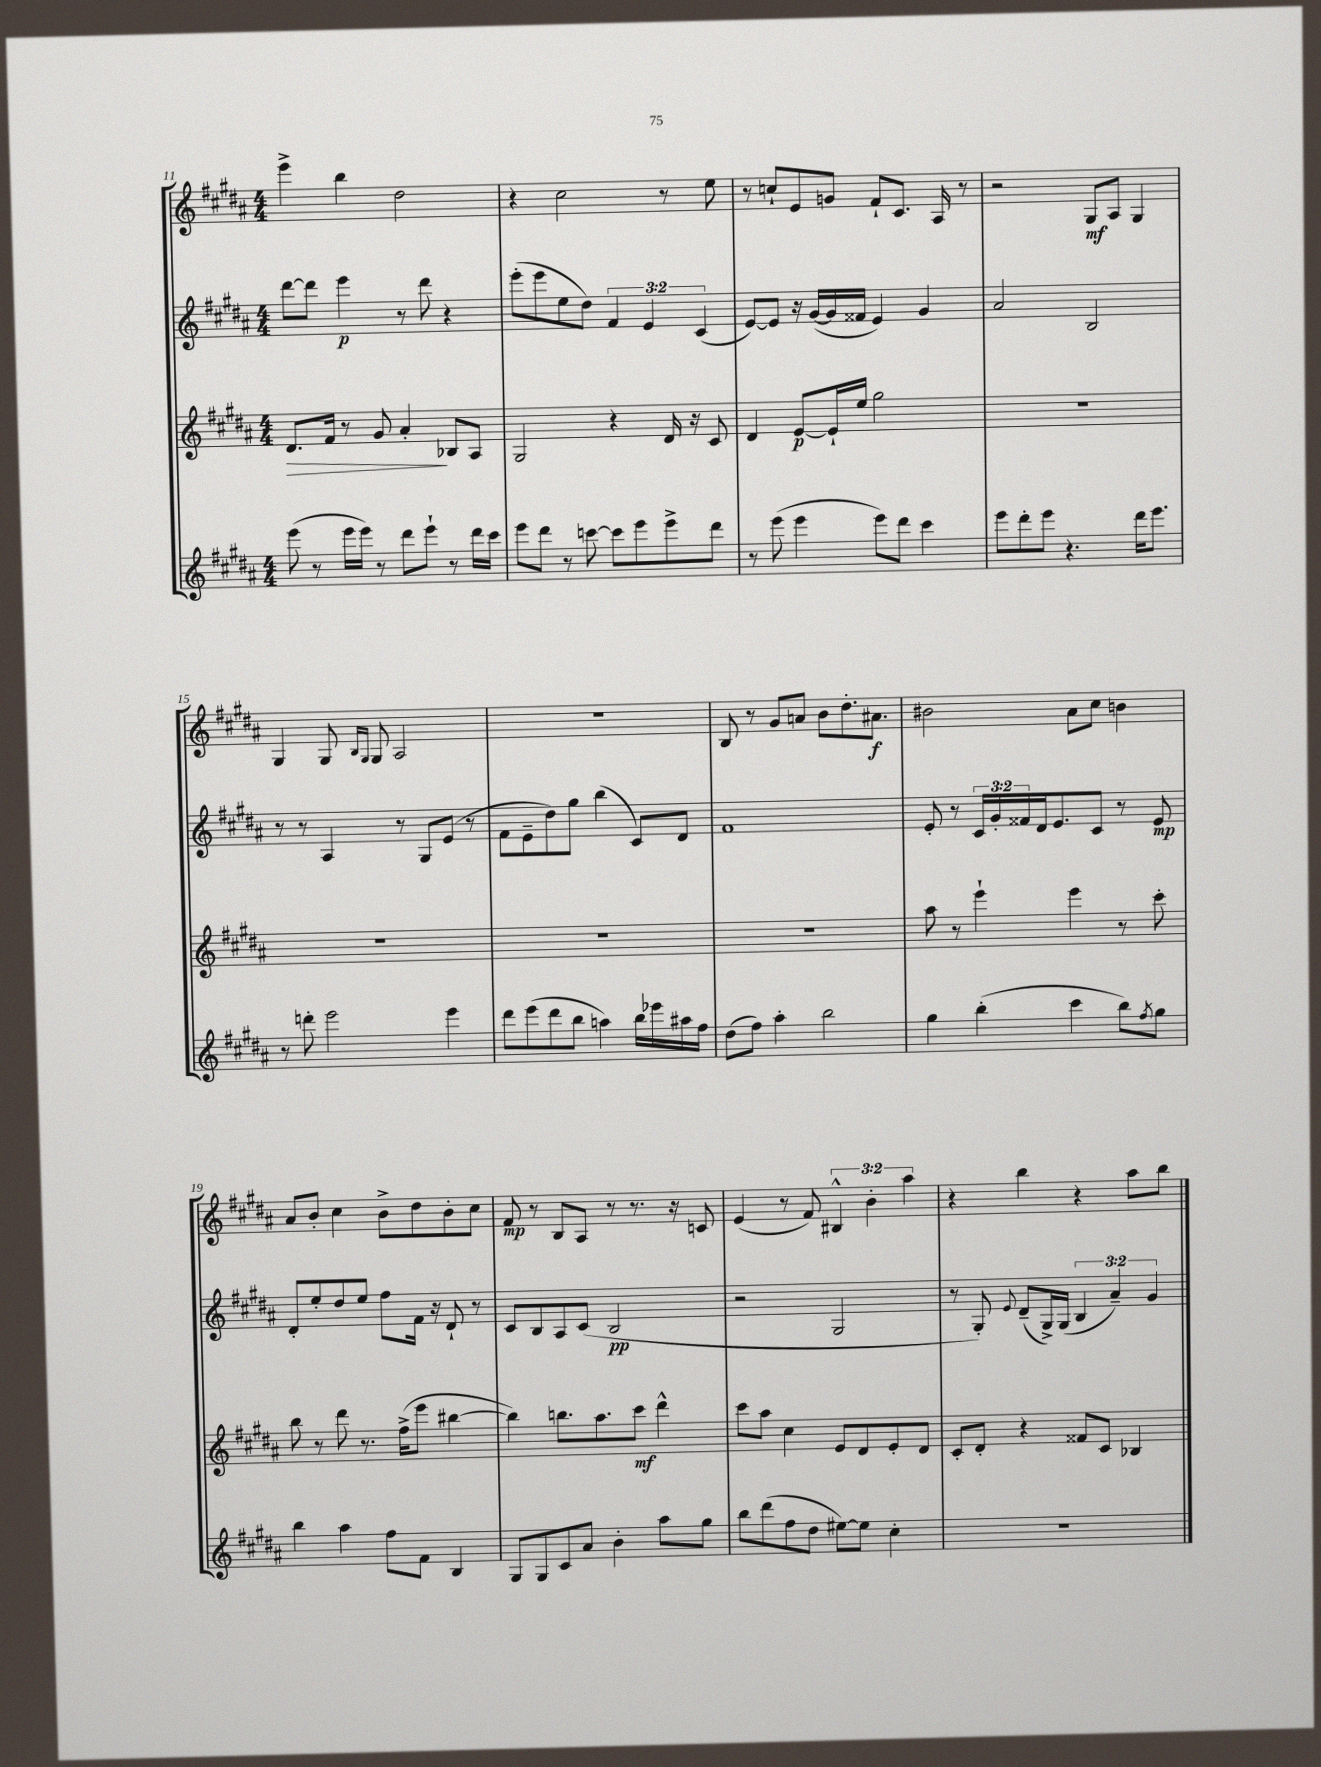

**kern	**kern	**dynam	**kern	**dynam	**kern	**dynam
*part4	*part3	*part3	*part2	*part2	*part1	*part1
*staff4	*staff3	*staff3	*staff2	*staff2	*staff1	*staff1
*clefG2	*clefG2	*	*clefG2	*	*clefG2	*
*k[f#c#g#d#a#]	*k[f#c#g#d#a#]	*	*k[f#c#g#d#a#]	*	*k[f#c#g#d#a#]	*
*M4/4	*M4/4	*	*M4/4	*	*M4/4	*
=11	=11	=11	=11	=11	=11	=11
!	!	!LO:HP:b	!	!	!	!
(8eee\	8.d#/L	>	[8ddd#\L	.	4eee^\	.
8r	.	.	8ddd#\J]	.	.	.
.	16f#/Jk	.	.	.	.	.
16eee\LL	8r	.	4eee\	p	4bb\	.
16eee\JJ)	.	.	.	.	.	.
8r	8g#/	.	.	.	.	.
8ddd#\L	4a#'/	.	8r	.	2dd#\	.
8eee`\J	.	.	8ddd#\	.	.	.
8r	8B-X/L	]	4r	.	.	.
16ddd#\LL	8A#/J	.	.	.	.	.
16ccc#\JJ	.	.	.	.	.	.
=12	=12	=12	=12	=12	=12	=12
8eee\L	2G#/	.	(8eee'\L	.	4r	.
8ddd#\J	.	.	8eee\	.	.	.
8r	.	.	8ee\	.	2cc#\	.
[8cccn\	.	.	8dd#\J)	.	.	.
8ccc\L]	4r	.	6f#/	.	.	.
8eee\	.	.	.	.	.	.
.	.	.	6e/	.	.	.
8eee^\	16d#/	.	.	.	8r	.
.	16r	.	.	.	.	.
.	.	.	(6c#/	.	.	.
8ddd#\J	8c#/	.	.	.	8ee\	.
=13	=13	=13	=13	=13	=13	=13
8r	4d#/	.	[8e/L)	.	8r	.
(8eee\	.	.	8e/J]	.	8ccn`/L	.
4eee\	[8e/L	p	16r	.	8e/	.
.	.	.	([16g#/LL	.	.	.
.	16e`/L]	.	16g#/]	.	8gn/J	.
.	16ee/JJ	.	16f##X/JJ	.	.	.
8eee\L)	2gg#\	.	4e/)	.	8f#`/L	.
8ddd#\J	.	.	.	.	8.c#/J	.
4ccc#\	.	.	4g#/	.	.	.
.	.	.	.	.	16A#/	.
.	.	.	.	.	8r	.
=14	=14	=14	=14	=14	=14	=14
8eee\L	1r	.	2a#/	.	2r	.
8ddd#'\	.	.	.	.	.	.
8eee\J	.	.	.	.	.	.
4.r	.	.	.	.	.	.
.	.	.	2B/	.	8G#/L	mf
.	.	.	.	.	8A#/J	.
16ddd#\KL	.	.	.	.	4G#/	.
8.eee\J	.	.	.	.	.	.
!!LO:LB:g=z
=15	=15	=15	=15	=15	=15	=15
8r	1r	.	8r	.	4G#/	.
8dddn'\	.	.	8r	.	.	.
2eee\	.	.	4A#/	.	8G#/	.
.	.	.	.	.	16qqB/LL	.
.	.	.	.	.	16qqG#/JJ	.
.	.	.	.	.	8G#/	.
.	.	.	8r	.	2A#/	.
.	.	.	8G#/L	.	.	.
4eee\	.	.	(8e/J	.	.	.
.	.	.	8r	.	.	.
=16	=16	=16	=16	=16	=16	=16
8ddd#\L	1r	.	8f#\L	.	1r	.
(8eee\	.	.	8e~\	.	.	.
8ddd#\	.	.	8dd#\)	.	.	.
8bb\J	.	.	8gg#\J	.	.	.
4aan\)	.	.	(4bb\	.	.	.
16bb\LL	.	.	8c#/L)	.	.	.
16eee-X\	.	.	.	.	.	.
16aa#X\	.	.	8d#/J	.	.	.
16ff#\JJ	.	.	.	.	.	.
=17	=17	=17	=17	=17	=17	=17
(8dd#\L	1r	.	1f#	.	8B/	.
8ff#\J)	.	.	.	.	8r	.
4aa#'\	.	.	.	.	8g#/L	.
.	.	.	.	.	8an/J	.
2bb\	.	.	.	.	8b\L	.
.	.	.	.	.	8.dd#'\	.
.	.	.	.	.	8.a#X\J	f
=18	=18	=18	=18	=18	=18	=18
4gg#\	8aa#\	.	8e'/	.	2b#X\	.
.	8r	.	8r	.	.	.
(4bb'\	4eee`\	.	24c#/LL	.	.	.
.	.	.	24g#'/	.	.	.
.	.	.	24f##X/	.	.	.
.	.	.	16d#/J	.	.	.
.	.	.	8.e/	.	.	.
4ccc#\	4eee\	.	.	.	8a#\L	.
.	.	.	8c#/J	.	8cc#\J	.
8bb\L)	8r	.	8r	.	4bn\	.
8qff#/	.	.	.	.	.	.
8gg#\J	8ccc#'\	.	8e/	mp	.	.
!!LO:LB:g=z
=19	=19	=19	=19	=19	=19	=19
4bb\	8bb\	.	8d#'/L	.	8a#/L	.
.	8r	.	8ee'/	.	8b'/J	.
4aa#\	8ddd#\	.	8dd#/	.	4cc#\	.
.	8.r	.	8ee/J	.	.	.
8ff#\L	.	.	8ff#\L	.	8b^\L	.
.	(16ff#^\KL	.	.	.	.	.
8f#\J	8eee\J	.	16f#\Jk	.	8dd#\	.
.	.	.	16r	.	.	.
4B/	[4bb#X\	.	8d#`/	.	8b'\	.
.	.	.	8r	.	8cc#\J	.
=20	=20	=20	=20	=20	=20	=20
8G#/L	4bb#\])	.	8c#/L	.	8f#/	mp
8G#/	.	.	8B/	.	8r	.
8c#/	8.bbn\L	.	8A#/	.	8B/L	.
8a#/J	.	.	(8c#/J	.	8A#/J	.
.	8.aa#\	.	.	.	.	.
4b'\	.	.	2B/	pp	8r	.
.	8ccc#\J	mf	.	.	8.r	.
8aa#\L	4ddd#^^\	.	.	.	.	.
.	.	.	.	.	16r	.
8gg#\J	.	.	.	.	8cn/	.
=21	=21	=21	=21	=21	=21	=21
8bb\L	8ccc#\L	.	2r	.	(4e/	.
(8ddd#\	8aa#\J	.	.	.	.	.
8ff#\	4cc#\	.	.	.	8r	.
8dd#\J	.	.	.	.	8f#/)	.
[8ee#X\L)	8e/L	.	2G#/	.	6B#X^^/	.
8ee#\J]	8d#/	.	.	.	.	.
.	.	.	.	.	6b'\	.
4cc#'\	8e'/	.	.	.	.	.
.	.	.	.	.	6aa#\	.
.	8d#/J	.	.	.	.	.
=22	=22	=22	=22	=22	=22	=22
1r	8c#'/L	.	8r	.	4r	.
.	8d#'/J	.	8G#'/)	.	.	.
.	.	.	8qqe/	.	.	.
.	4r	.	(8d#~/L	.	4bb\	.
.	.	.	16G#^/L)	.	.	.
.	.	.	(16G#/JJ	.	.	.
.	8f##X/L	.	6B/	.	4r	.
.	8c#/J	.	.	.	.	.
.	.	.	6a#~/)	.	.	.
.	4B-X/	.	.	.	8aa#\L	.
.	.	.	6g#/	.	.	.
.	.	.	.	.	8bb\J	.
==	==	==	==	==	==	==
*-	*-	*-	*-	*-	*-	*-
